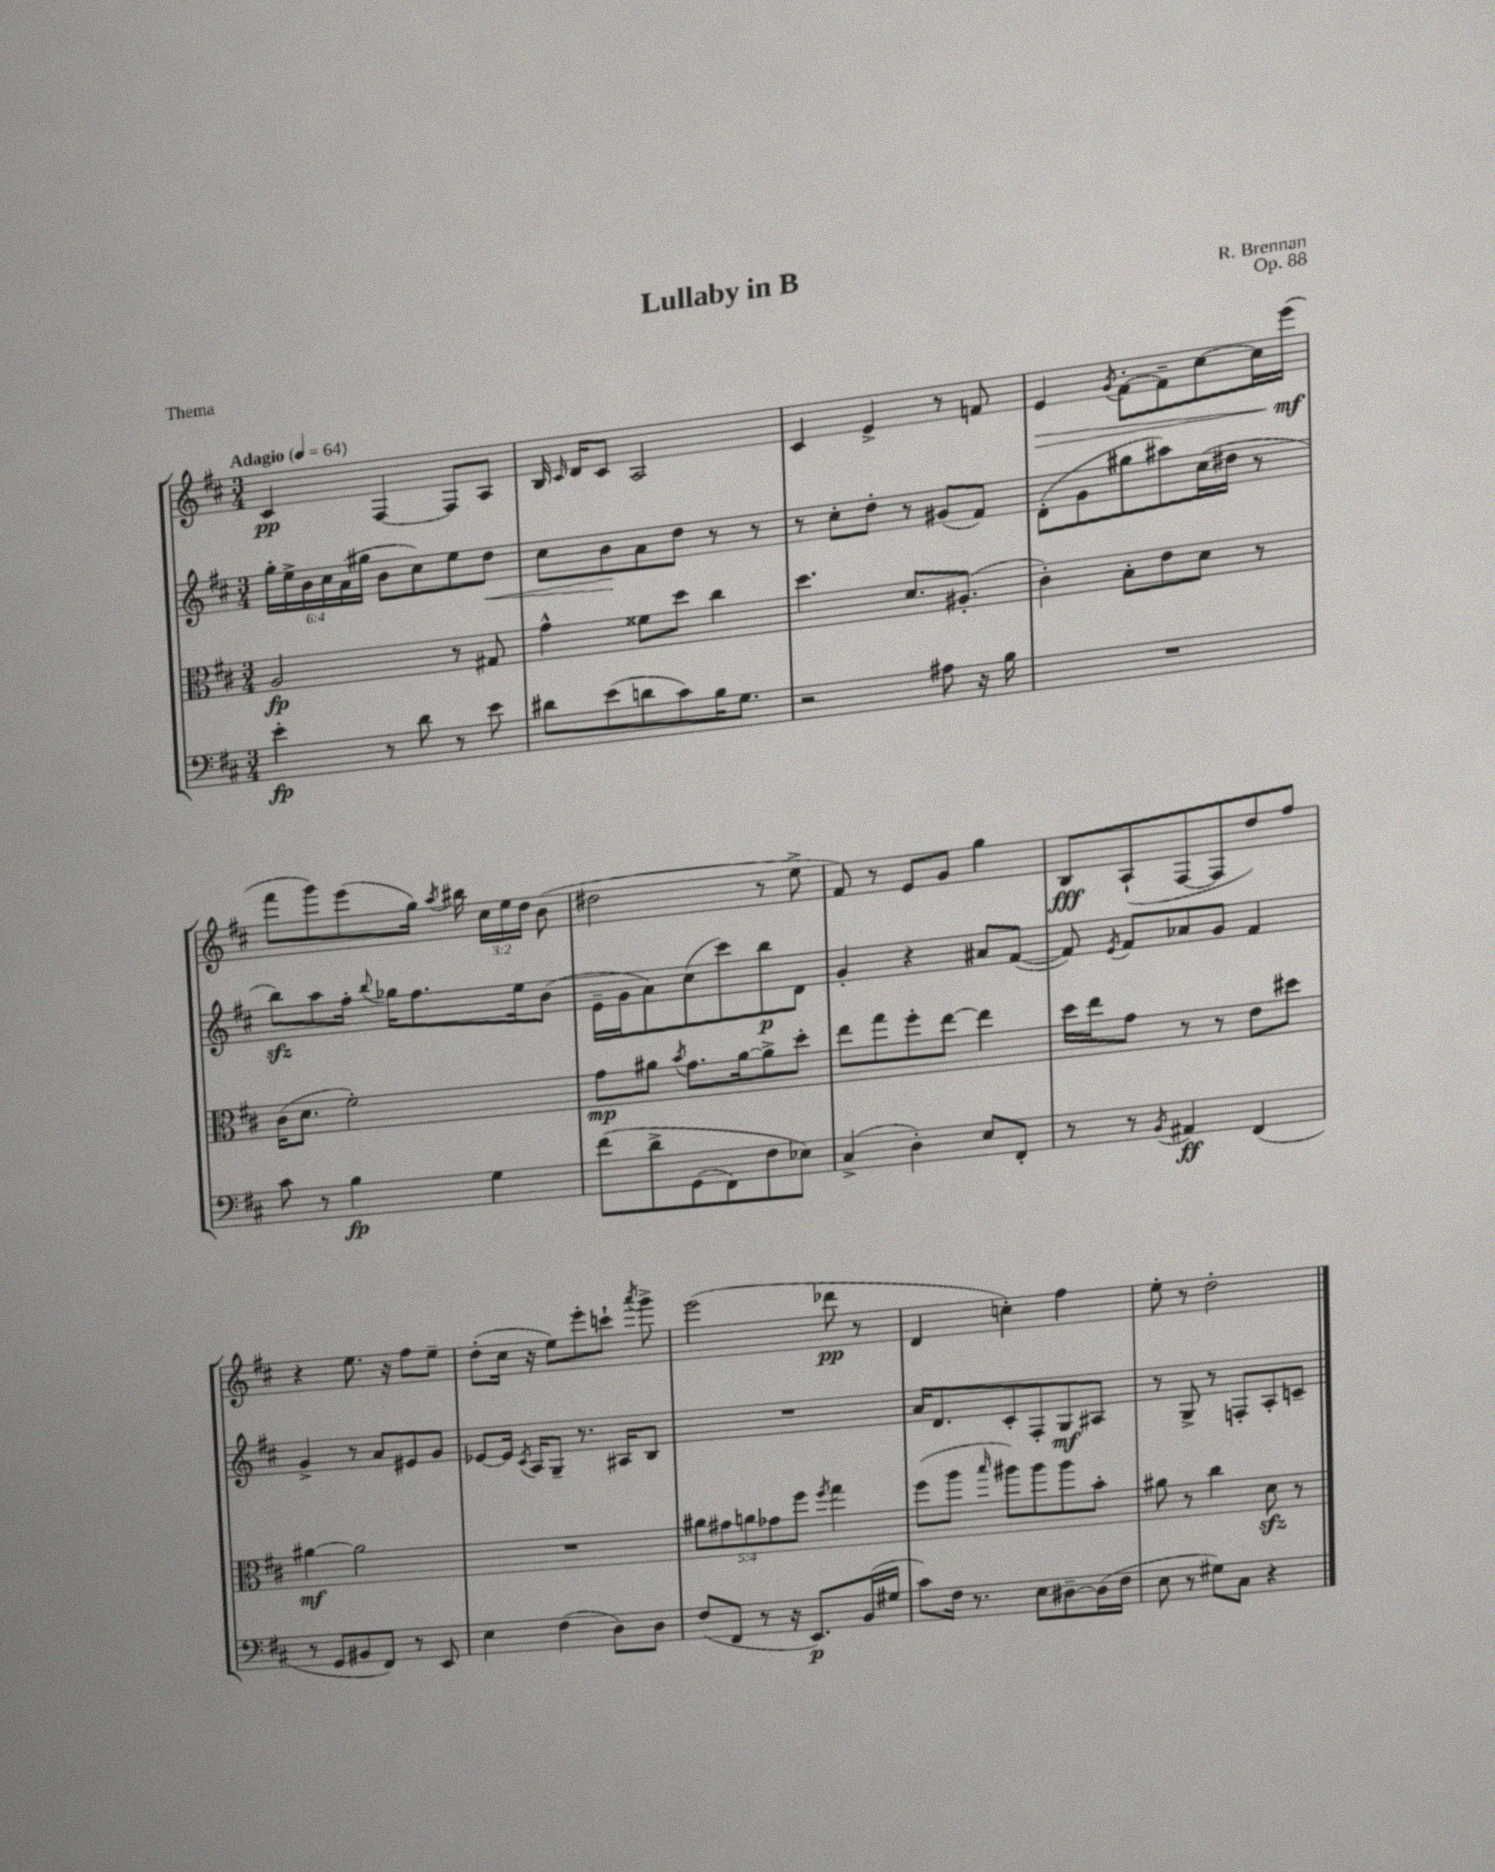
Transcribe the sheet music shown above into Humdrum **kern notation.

**kern	**kern	**kern	**kern
*staff4	*staff3	*staff2	*staff1
*clefF4	*clefC3	*clefG2	*clefG2
*k[f#c#]	*k[f#c#]	*k[f#c#]	*k[f#c#]
*M3/4	*M3/4	*M3/4	*M3/4
*MM64	*MM64	*MM64	*MM64
4e'	2A	24gg'	4c#
.	.	24ee^	.
.	.	24b	.
.	.	24cc#	.
.	.	(24a	.
.	.	24gg#	.
8r	.	8b	[4F#
8d	.	8cc#)	.
8r	8r	8ee	8F#]
8e	8G#	8dd	8A
=	=	=	=
8d#	4g^^	8cc#	16B
.	.	.	16qqc#
.	.	.	16d
(8e	.	8b	8c#
8d	8f##	8a	2A
8c#)	8dd	8dd	.
16B	4cc#	8r	.
8.G	.	.	.
.	.	8r	.
=	=	=	=
2r	4.dd	8r	4c#
.	.	8cc#'	.
.	.	8dd'	4e^
.	8.d	8r	.
8A#	.	(8g#	8r
.	(8.A#'	.	.
16r	.	8f#)	8f
16B	.	.	.
=	=	=	=
2.r	4c#')	(8d'	4e
.	.	8g	.
.	.	.	8qg
.	8B'	8gg#	[8f#'
.	8e	8aa#)	8f#~]
.	8d	(16cc#	[8cc#
.	.	16dd#	.
.	8r	8r	16cc#]
.	.	.	(16eee
=	=	=	=
8c#	(16c#	8bb)	8fff#
.	8.d	.	.
8r	.	8aa	8ggg)
4B	2f#')	16ff#'	(8eee
.	.	8qqbb	.
.	.	16gg-	.
.	.	8.ff#	16gg)
.	.	.	8qaa
.	.	.	16bb#
4G	.	.	24cc#
.	.	.	24ee
.	.	16ee	.
.	.	.	24dd
.	.	(8b	(8b
=	=	=	=
&(8f#	8g	16e~	2dd#
.	.	16g	.
8d^	8a#	8a)	.
.	8qb	.	.
(8GG	8.g	(8cc#	.
8FF#)	.	8ccc#)	.
.	[16a#	.	.
8F#	8a#^]	8bb	8r
8E-&)	8dd'	8d	8ee^
=	=	=	=
(4C#^	8ee	4g'	8f#)
.	8gg	.	8r
4D')	8ff#'	4r	8e
.	[8ee	.	8g
8E	4ee]	8a#	4gg
8FF#'	.	([8f#	.
=	=	=	=
8r	16dd	8f#])	8B
.	16ee	.	.
.	.	8qe	.
8r	8g	8f#	(8A`
8qBB	.	.	.
4AA#	8r	8a-	[8F#
.	8r	8g	8F#]
(4FF#	8e	4f#	8dd)
.	8dd#	.	8ff#
=	=	=	=
8r	[4a#	4g^	4r
8GG	.	.	.
8BB#	2a#]	8r	8.ee
8FF#)	.	8a	.
.	.	.	16r
8r	.	8e#	8ff#
8EE	.	8g	8ee~
=	=	=	=
4E	2.r	[8e-	(8dd'
.	.	16e-]	16cc#
.	.	8qc#	.
.	.	16A	16r
(4F#	.	8G~	8ee)
.	.	8.r	8eee'
8D)	.	.	8ccc`
.	.	16A#	.
.	.	.	8qaaa
8D	.	8B	8ggg^
=	=	=	=
(8F#	10a#	2.r	(2eee
.	10g#	.	.
8FF#	.	.	.
.	10a	.	.
8r	.	.	.
.	10g-	.	.
16r	.	.	.
.	10ff#	.	.
8.EE)	.	.	.
.	8qff#	.	.
.	4gg	.	8ddd-
(16BB	.	.	8r
16G#	.	.	.
=	=	=	=
8c#)	(8ff#	16a	4d
.	.	8.d	.
16F#	8aa	.	.
8.r	.	.	.
.	16qqbb	.	.
.	8aa#)	8c#'	4cc')
8E	8aa#	8F#'	.
[8D#~	8aa#	8G	4ff#
(16D#]	8b'	8A#	.
16F#	.	.	.
=	=	=	=
8E	8a#	8r	8ee'
8r	8r	8G^	8r
8G#)	4cc#	8r	2dd'
8C#	.	8F'	.
4r	8d	8A'	.
.	8r	8c~	.
==	==	==	==
*-	*-	*-	*-
